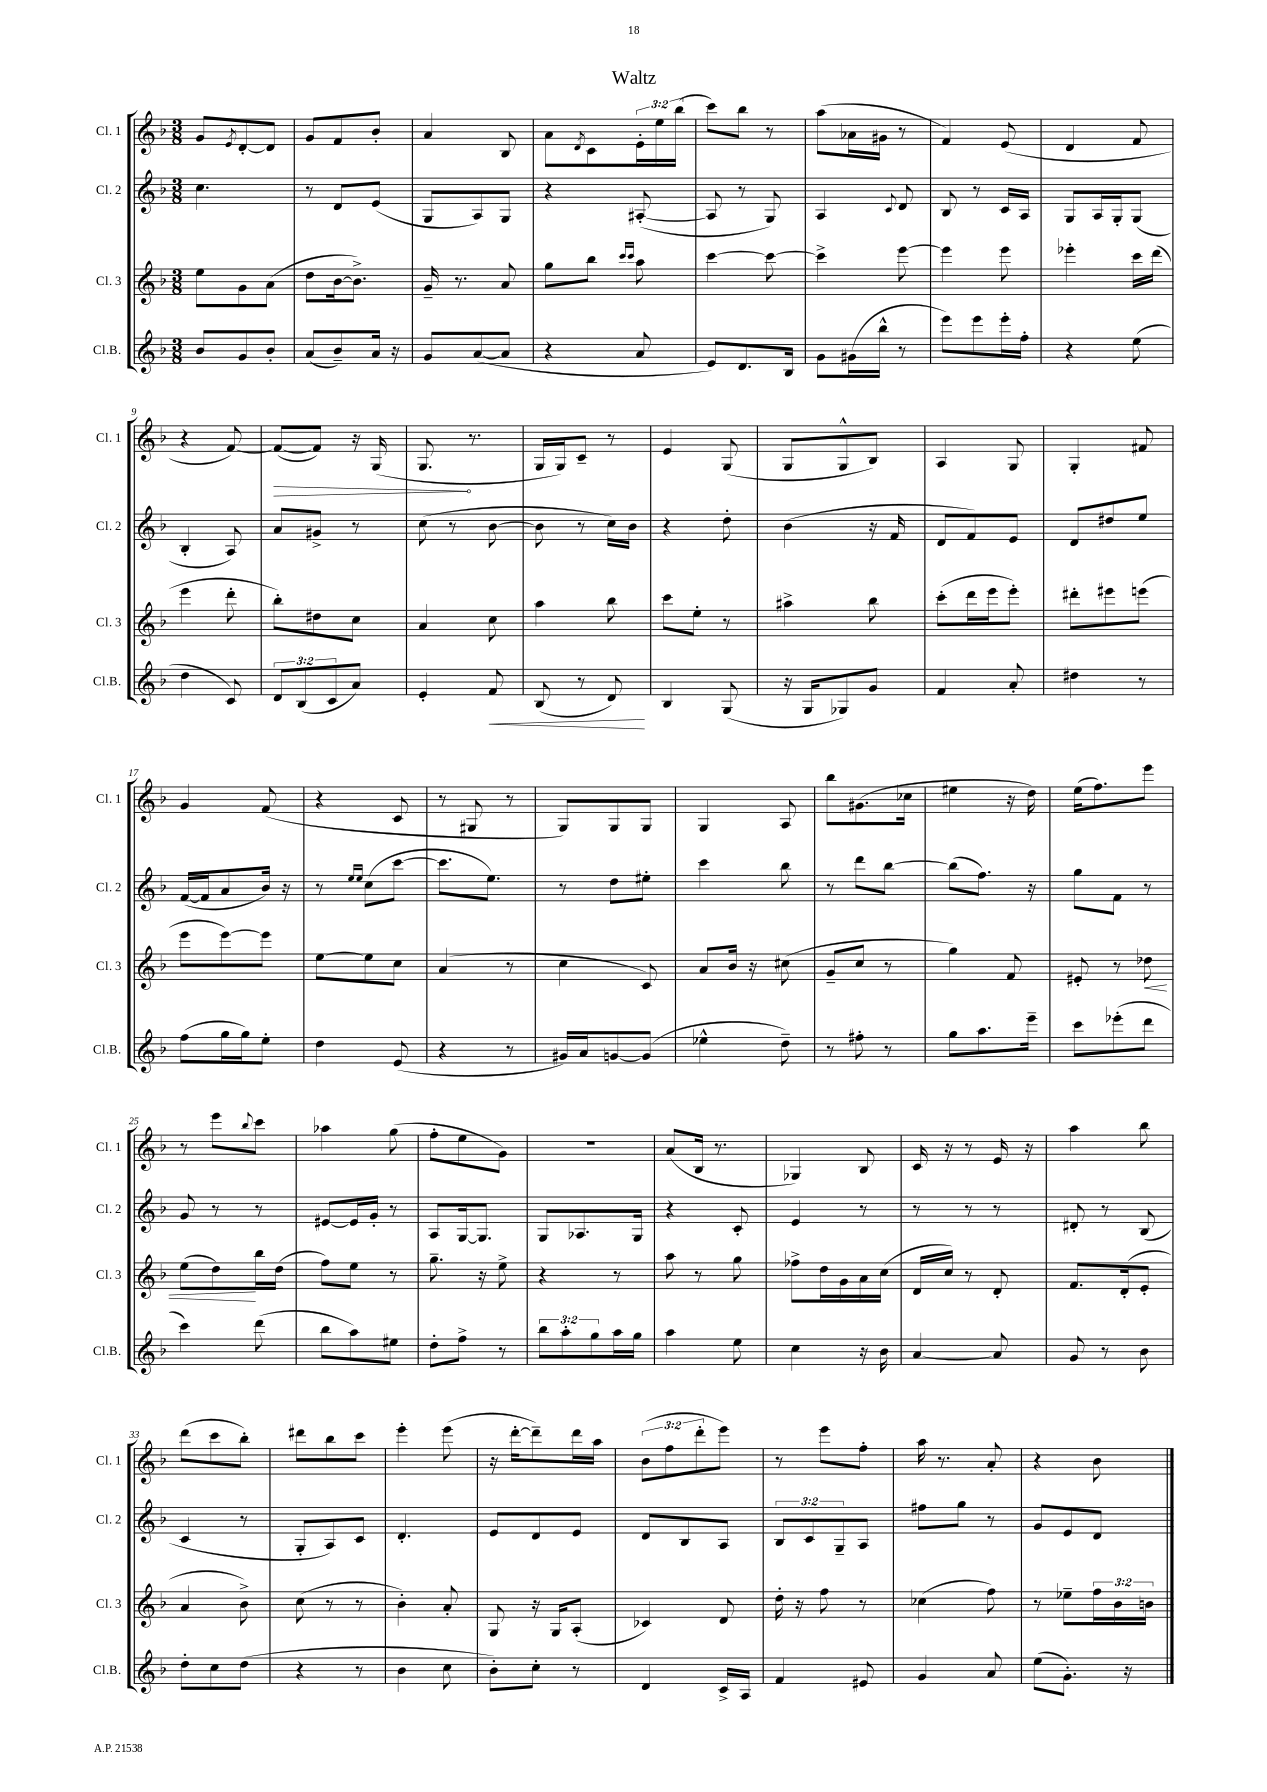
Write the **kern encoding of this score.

**kern	**kern	**kern	**kern
*staff4	*staff3	*staff2	*staff1
*clefG2	*clefG2	*clefG2	*clefG2
*k[b-]	*k[b-]	*k[b-]	*k[b-]
*M3/8	*M3/8	*M3/8	*M3/8
8b-/L	8ee\L	4.cc\	8g/L
.	.	.	8qe/
8g/	8g\	.	[8d'/
8b-'/J	(8a\J	.	8d/]J
=	=	=	=
(8a/L	8dd\L	8r	8g/L
8b-~/)	[16b-\k	8d/L	8f/
.	8.b-^\]J)	.	.
16a/Jk	.	(8e/J	8b-'/J
16r	.	.	.
=	=	=	=
8g/L	16g~/	8G/L	4a/
.	8.r	.	.
([8a/	.	8A/)	.
8a/]J	8a/	8G/J	8B-/
=	=	=	=
4r	8gg\L	4r	8a\L
.	.	.	8qd/
.	8bb-\J	.	8c\
.	16qqccc/LL	.	.
.	16qqccc/JJ	.	.
8a/	8aa\	([8A#'/	24e'\L
.	.	.	24ee\
.	.	.	(24bb-\JJ
=	=	=	=
8e/L)	[4ccc\	8A#/]	8ccc\L)
8.d/	.	8r	8bb-\J
.	8ccc\_	8G/)	8r
16B-/Jk	.	.	.
=	=	=	=
8g\L	4ccc^\]	4A/	(8aa\L
(16g#\L	.	.	16a-\L
16bb-^^\JJ	.	.	16g#\JJ
.	.	8qqc/	.
8r	[8eee\	8d/	8r
=	=	=	=
8eee\L)	4eee\]	8B-/	4f/)
8eee\	.	8r	.
16eee'\L	8eee\	16c/LL	(8e/
16ff'\JJ	.	16A/JJ	.
=	=	=	=
4r	4eee-'\	8G/L	4d/
.	.	16A/L	.
.	.	16G'/J	.
(8ee\	16ccc\LL	(8G/J	8f/
.	(16ddd\JJ	.	.
=	=	=	=
4dd\	4eee\	4B-'/	4r
8c/)	8ddd'\	8A/)	[8f/)
=	=	=	=
12d/L	8bb-'\L)	8a/L	(8f/_L
(12B-/	.	.	.
.	8dd#\	8g#^/J	8f/]J)
12c/	.	.	.
8a/J)	8cc\J	8r	16r
.	.	.	(16G/
=	=	=	=
4e'/	4a/	(8cc\	8.G/
.	.	8r	.
.	.	.	8.r
8f/	8cc\	[8b-\	.
=	=	=	=
(8B-/	4aa\	8b-\]	16G/LL
.	.	.	16G/J)
8r	.	8r	8c~/J
8d/)	8bb-\	16cc\LL)	8r
.	.	16b-\JJ	.
=	=	=	=
4B-/	8ccc\L	4r	4e/
.	8ee'\J	.	.
(8G/	8r	8dd'\	(8G/
=	=	=	=
16r	4aa#^\	(4b-\	8G/L
16G/LK	.	.	.
8G-/)	.	.	8G^^/
8g/J	8bb-\	16r	8B-/J)
.	.	16f/	.
=	=	=	=
4f/	(8ccc'\L	8d/L	4A/
.	16ddd\L	8f/)	.
.	16eee\J	.	.
8a'/	8eee'\J)	8e/J	8G/
=	=	=	=
4dd#\	8ddd#'\L	8d/L	4G'/
.	8eee#\	8dd#/	.
8r	(8eee\J	8ee/J	8f#/
=	=	=	=
(8ff\L	8eee\L	([16f/LL	4g/
.	.	16f/]J	.
16gg\L	[8eee\)	8a/	.
16gg\J)	.	.	.
8ee'\J	8eee\]J	16b-/Jk)	(8f/
.	.	16r	.
=	=	=	=
4dd\	[8ee\L	8r	4r
.	.	16qqee/LL	.
.	.	16qqee/JJ	.
.	8ee\]	(8cc\L	.
(8e/	8cc\J	[8ccc\J	8c/
=	=	=	=
4r	(4a/	8.ccc\]L	8r
.	.	.	8G#/
.	.	8.ee\J)	.
8r	8r	.	8r
=	=	=	=
16g#/LL)	4cc\	8r	8G/L)
16a/J	.	.	.
[8g/	.	8dd\L	8G/
(8g/]J	8c/)	8ee#'\J	8G/J
=	=	=	=
4ee-^^\	8a/L	4ccc\	4G/
.	16b-/Jk	.	.
.	16r	.	.
8dd~\)	(8cc#\	8bb-\	8A/
=	=	=	=
8r	8g~/L	8r	8bb-\L
8ff#'\	8cc/J	8ddd\L	(8.g#\
8r	8r	[8bb-\J	.
.	.	.	16cc-\Jk
=	=	=	=
8gg\L	4gg\)	(8bb-\]L	4ee#\
8.aa\	.	8.ff\J)	.
.	8f/	.	16r
16eee~\Jk	.	16r	16dd\)
=	=	=	=
8ccc\L	8e#'/	8gg\L	(16ee\LK
.	.	.	8.ff\)
(8eee-'\	8r	8f\J	.
8ddd\J	8dd-\	8r	8eee\J
=	=	=	=
4ccc\)	(8ee\L	8g/	8r
.	8dd\)	8r	8eee\L
.	.	.	8qqbb-/
(8ddd\	16bb-\L	8r	8ccc\J
.	(16dd\JJ	.	.
=	=	=	=
8bb-\L	8ff\L)	[8e#/L	4aa-\
8aa\)	8ee\J	16e#/]L	.
.	.	16g'/JJ	.
8ee#\J	8r	8r	(8gg\
=	=	=	=
8dd'\L	8.gg~\	8A/L	8ff'\L
8ff^\J	.	[16G/k	8ee\
.	16r	8.G/]J	.
8r	8ee^\	.	8g\J)
=	=	=	=
12bb-\L	4r	8G/L	4.r
12aa'\	.	.	.
.	.	8.A-/	.
12gg\	.	.	.
16aa\L	8r	.	.
16gg\JJ	.	16G/Jk	.
=	=	=	=
4aa\	8aa\	4r	(8a/L
.	8r	.	16B-/Jk
.	.	.	8.r
8ee\	8gg\	8c'/	.
=	=	=	=
4cc\	8ff-^\L	4e/	4G-/)
.	16dd\L	.	.
.	16g\	.	.
16r	16a\	8r	8B-/
16b-\	(16cc\JJ	.	.
=	=	=	=
[4a/	16d/LL	8r	16c/
.	16cc/JJ)	.	16r
.	8r	8r	8r
8a/]	8d'/	8r	16e/
.	.	.	16r
=	=	=	=
8g/	8.f/L	8d#'/	4aa\
8r	.	8r	.
.	(16d'/k	.	.
8b-\	8e'/J	(8B-/	8bb-\
=	=	=	=
8dd'\L	4a/	4c/	(8ddd\L
8cc\	.	.	8ccc\
(8dd\J	8b-^\)	8r	8bb-'\J)
=	=	=	=
4r	(8cc\	8G'/L	8ddd#\L
.	8r	8A/)	8bb-\
8r	8r	8c/J	8ccc\J
=	=	=	=
4b-\	4b-'\)	4.d'/	4eee'\
8cc\	8a'/	.	(8eee\
=	=	=	=
8b-'\L)	8G/	8e/L	16r
.	.	.	[16ddd'\LK
8cc'\J	16r	8d/	8ddd~\])
.	16G/LK	.	.
8r	(8A'/J	8e/J	16ddd\L
.	.	.	16aa\JJ
=	=	=	=
4d/	4c-/)	8d/L	(12b-\L
.	.	.	12ff\
.	.	8B-/	.
.	.	.	12ddd'\
16c^/LL	8d/	8A/J	8eee\J)
16A/JJ	.	.	.
=	=	=	=
4f/	16dd'\	12B-/L	8r
.	16r	.	.
.	.	12c/	.
.	8ff\	.	8eee\L
.	.	12G~/	.
8e#/	8r	8A/J	8ff'\J
=	=	=	=
4g/	(4cc-\	8ff#\L	16aa\
.	.	.	8.r
.	.	8gg\J	.
8a/	8ff\)	8r	8a'/
=	=	=	=
(8ee\L	8r	8g/L	4r
8.g'\J)	8ee-~\L	8e/	.
.	24ff\L	8d/J	8b-\
.	24b-\	.	.
16r	.	.	.
.	24b\JJ	.	.
==	==	==	==
*-	*-	*-	*-
